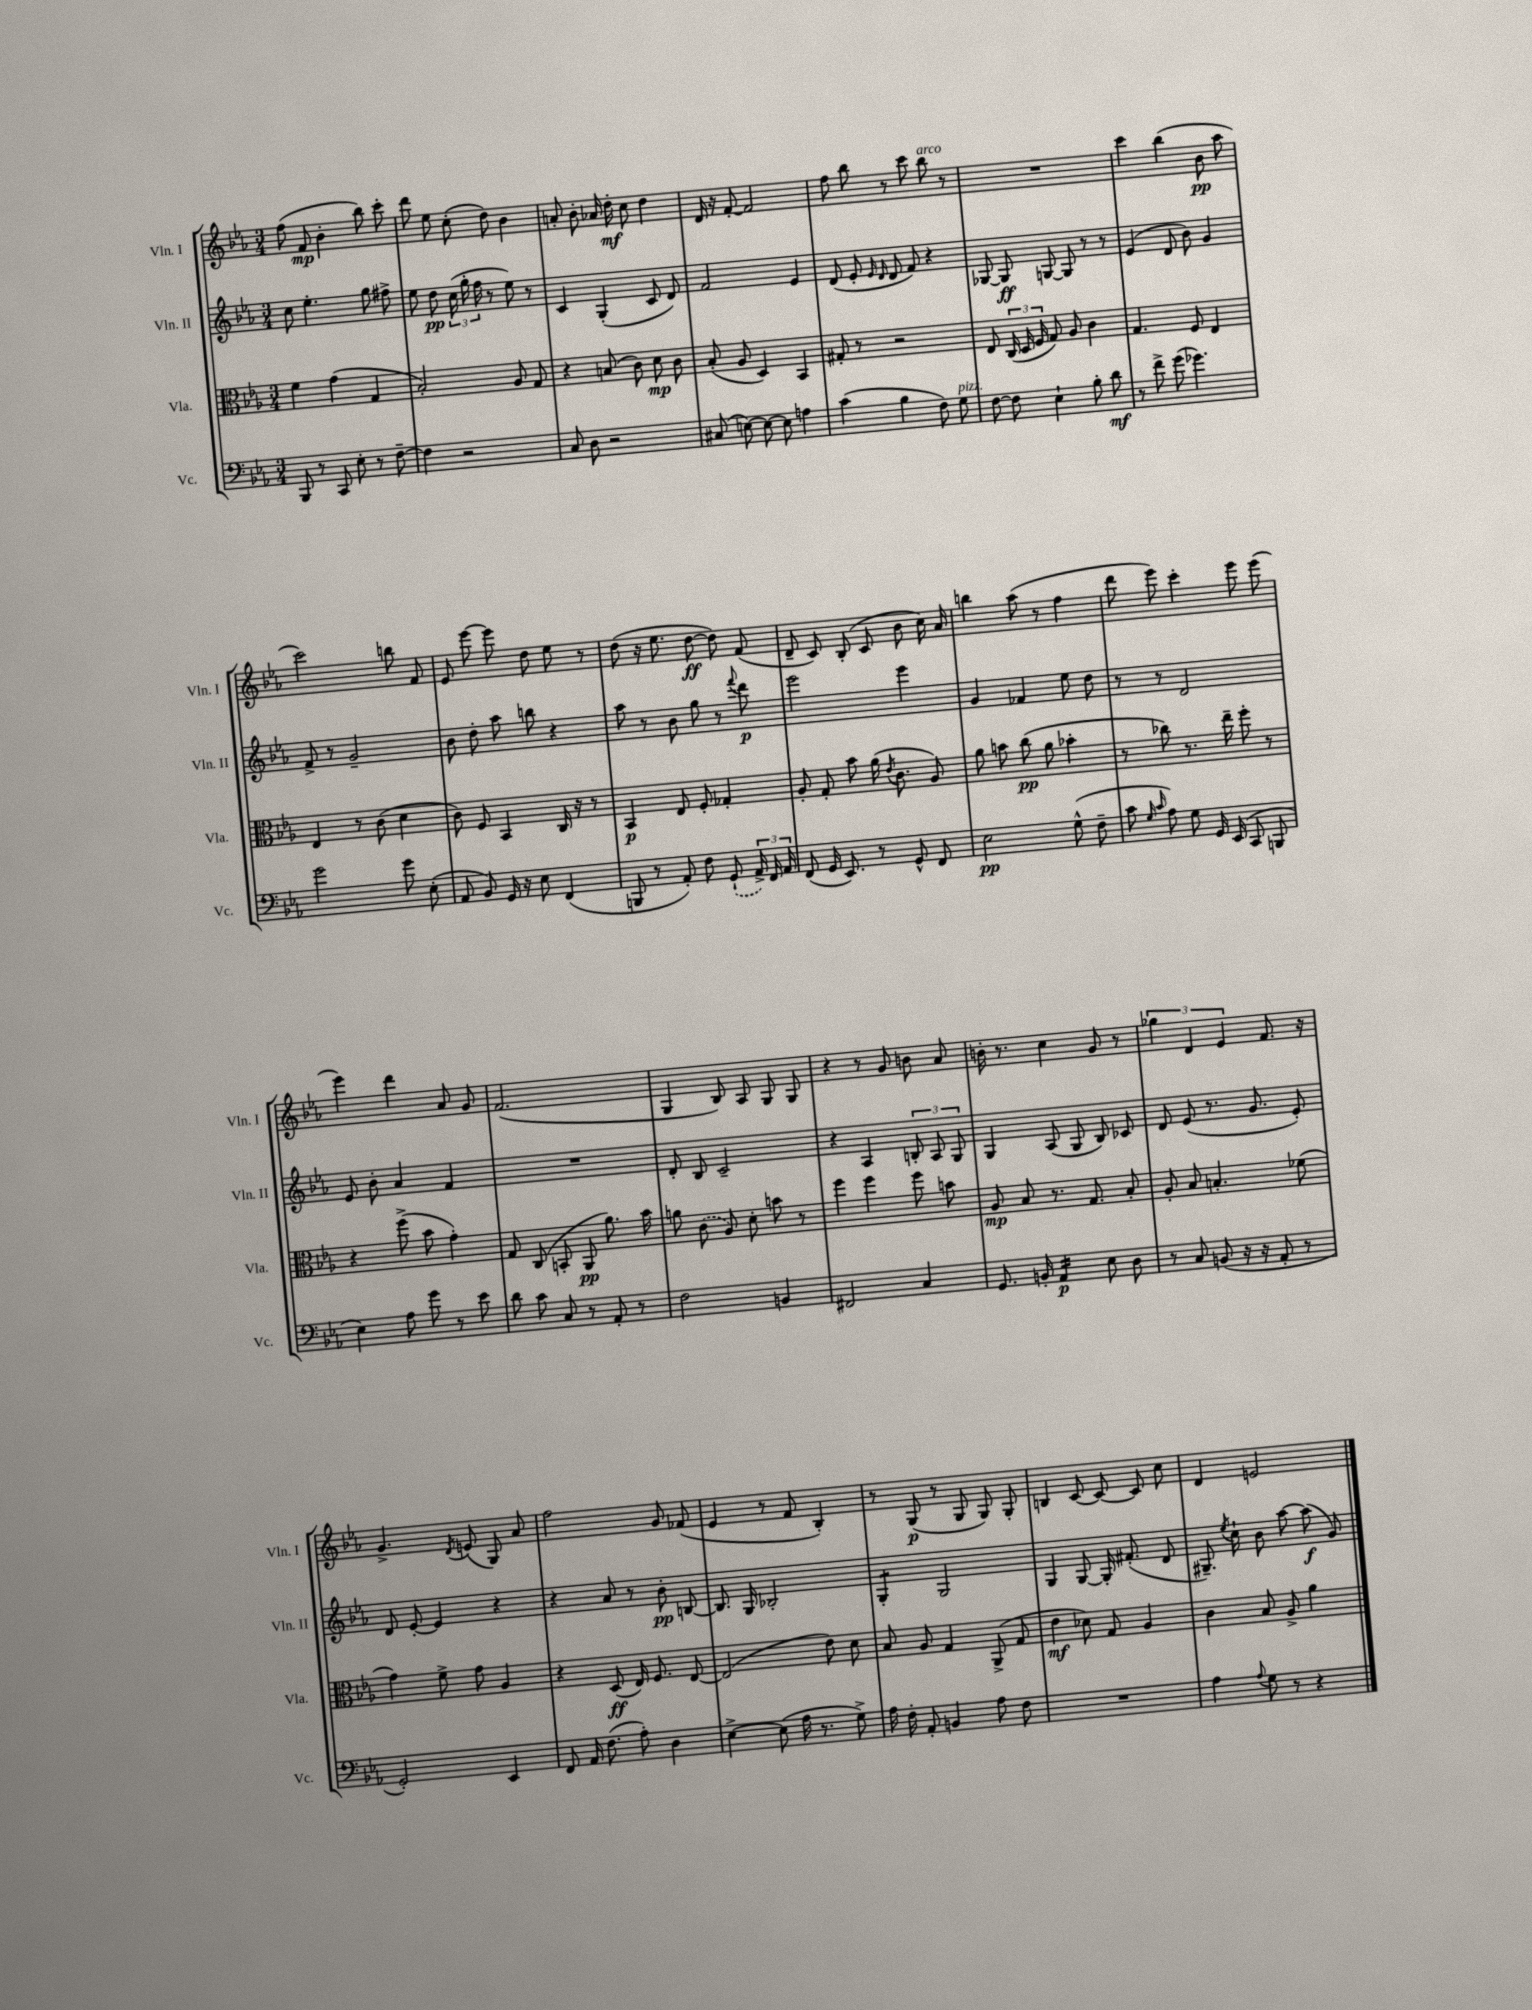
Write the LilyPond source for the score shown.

<<
\new StaffGroup <<
\new Staff = "s0" \with { instrumentName = "Vln. I" shortInstrumentName = "Vln. I" } {
    \clef treble \key ees \major \numericTimeSignature \time 3/4
    \autoBeamOff f''8( f'8\mp bes'4-. bes''8) c'''8-. |
    d'''8 ees''8 c''8-.( d''8) bes'4 |
    a'8-. bes'8-. aes'16 d''16-.\mf c''8 d''4 |
    d'16 r16 f'8~-. f'2 |
    f''8 bes''8 r8 c'''8 bes''8^\markup { \italic "arco" } r8 |
    R2. |
    c'''4 bes''4( bes'8\pp aes''8 |
    c'''2) b''8 f'8 |
    ees'8 ees'''8~ ees'''8 d''8 ees''8 r8 |
    d''8( r16 ees''8. d''8~\ff d''8) f'8( |
    d'8-- c'8) bes8-.( c'8 bes'8 c''16) aes'16 |
    b''4 aes''8( r8 f''4 |
    d'''8 ees'''8) c'''4-. ees'''8 ees'''8( |
    ees'''4) d'''4 aes'8 g'8 |
    f'2.( |
    g4 bes8) aes8 g8 g8 |
    r4 r8 g'8 b'8 aes'8 |
    b'16-. r8. c''4 g'8 r8 |
    \tuplet 3/2 { ges''4 d'4 ees'4 } f'8. r16 |
    g'4.-> \acciaccatura { d'8 } e'8( g8) aes'8 |
    f''2 g'8 fes'8( |
    ees'4 r8 f'8 bes4-.) |
    r8 g8\p( r8 g8 g8) g8-. |
    b4 c'8~ c'8~ c'8 c''8 |
    d'4 e'2 \bar "|." |
}
\new Staff = "s1" \with { instrumentName = "Vln. II" shortInstrumentName = "Vln. II" } {
    \clef treble \key ees \major \numericTimeSignature \time 3/4
    \autoBeamOff c''8 ees''4.-. g''8 fis''8-> |
    ees''8 d''8\pp \tuplet 3/2 { c''16( g''16-. f''16 } r8 ees''8) r8 |
    c'4 g4-.( c'8 d'8) |
    f'2 ees'4 |
    d'8( ees'8-. \grace { ees'16 d'16 } d'8 f'8) r4 |
    ges8~ ges8\ff g8~ g8 r8 r8 |
    ees'4( d'8 bes'8) g'4 |
    f'8-> r8 g'2-- |
    bes'8 d''8-. aes''8 b''8 r4 |
    aes''8 r8 bes'8 g''8 r8 \appoggiatura { f'''8 } d'''8\p |
    ees'''2 ees'''4 |
    g'4 fes'4 ees''8 d''8 |
    r8 r8 d'2 |
    ees'8 bes'8-. aes'4 f'4 |
    R2. |
    d'8-. bes8 c'2-- |
    r4 aes4 \tuplet 3/2 { b8-. aes8 g8 } |
    g4 aes8( g8 bes8) ces'8 |
    d'8 ees'8( r8. g'8. ees'8-.) |
    d'8 ees'8~-. ees'4 r4 |
    r4 aes'8 r8 bes'8-.\pp b8~ |
    b8. g16 bes2-. |
    g4:8-. g2 |
    g4 g8~ g16-. fis'8.-.( d'8 |
    gis8.--) \acciaccatura { ees''8 } c''16-! bes'8 aes''8~ aes''8\f( g'8) \bar "|." |
}
\new Staff = "s2" \with { instrumentName = "Vla." shortInstrumentName = "Vla." } {
    \clef alto \key ees \major \numericTimeSignature \time 3/4
    \autoBeamOff f'4 g'4( g4 |
    bes2-.) aes8 g8 |
    r4 b8( c'8) d'8\mp c'8 |
    bes8-.( aes8 d4) bes,4 |
    gis8-. r8 r2 |
    ees8 \tuplet 3/2 { c16( d16 f16 } g8) aes8 c'4 |
    g4. f8 ees4 |
    ees4 r8 c'8( d'4 |
    c'8) f8 bes,4 c16 r16 r8 |
    bes,4\p ees8 f8-. ges4-. |
    aes8-. g8-. bes'8 aes'16( \acciaccatura { ees'8 } c'8. aes8) |
    aes'8 b'8 c''8\pp( aes'8 bes'4-. |
    r8 ces''8) r8. ees''16-- f''8-. r8 |
    r4 f''8->( bes'8 g'4-.) |
    g8 c8( b,8-. aes,8\pp aes'8.) bes'16 |
    a'8 \once \slurDashed c'8( aes8) d'8-. b'8 r8 |
    f''4 f''4 f''8 b'8 |
    aes8\mp bes8 r8. g8. bes8-. |
    aes8-. bes8 b4.-. fes'8( |
    g'4) f'8-> g'8 aes4 |
    r4 d8\ff( ees16) f8. ees8~ |
    ees2( ees'8) d'8 |
    bes8 aes8 g4 aes,8->( g8 |
    ees'4\mf des'8) g8 aes4 |
    c'4 bes8 aes8-> aes'4 \bar "|." |
}
\new Staff = "s3" \with { instrumentName = "Vc." shortInstrumentName = "Vc." } {
    \clef bass \key ees \major \numericTimeSignature \time 3/4
    \autoBeamOff bes,,8 r8 c,8 ees8-. r8 f8~-- |
    f4 r2 |
    c8 d8 r2 |
    cis8( e8~) e8~ e8 a4 |
    c'4( bes4 f8) g8^\markup { \italic "pizz." } |
    f8~ f8 ees4-! bes8-. d'8\mf |
    r8 f'8-> g'8( ges'4.) |
    g'2 g'8 ees8-.( |
    aes,8 bes,8) g,16 r16 ees8 f,4( |
    b,,8 r8 aes,8-.) f8 \once \slurDashed g,8-!( \tuplet 3/2 { aes,16->) f,16 aes,16 } |
    f,8( g,16 ees,8.) r8 g,8-^ f,8 |
    ees2\pp g8-^( f8-- |
    c'8 \grace { g16 c'16 } aes8) g8 g,16 ees,16( c,8 b,,8 |
    ees4) aes8 g'8 r8 ees'8 |
    d'8 c'8 c8 r8 aes,8-. r8 |
    f2 b,4 |
    fis,2 c4 |
    g,8. b,16-. aes,4:16\p ees8 d8 |
    r8 c8 b,8( r16 r16 aes,8-. r8 |
    g,2-.) ees,4 |
    f,8 aes,16 f8.( aes8-.) d4 |
    ees4~-> ees8( aes16 r8. g8->) |
    aes16 f16-. aes,8-. b,4 aes8 f8 |
    R2. |
    aes4 \appoggiatura { aes8 } g8 r8 r4 \bar "|." |
}
>>
>>
\layout { \context { \Score \remove "Bar_number_engraver" } }
